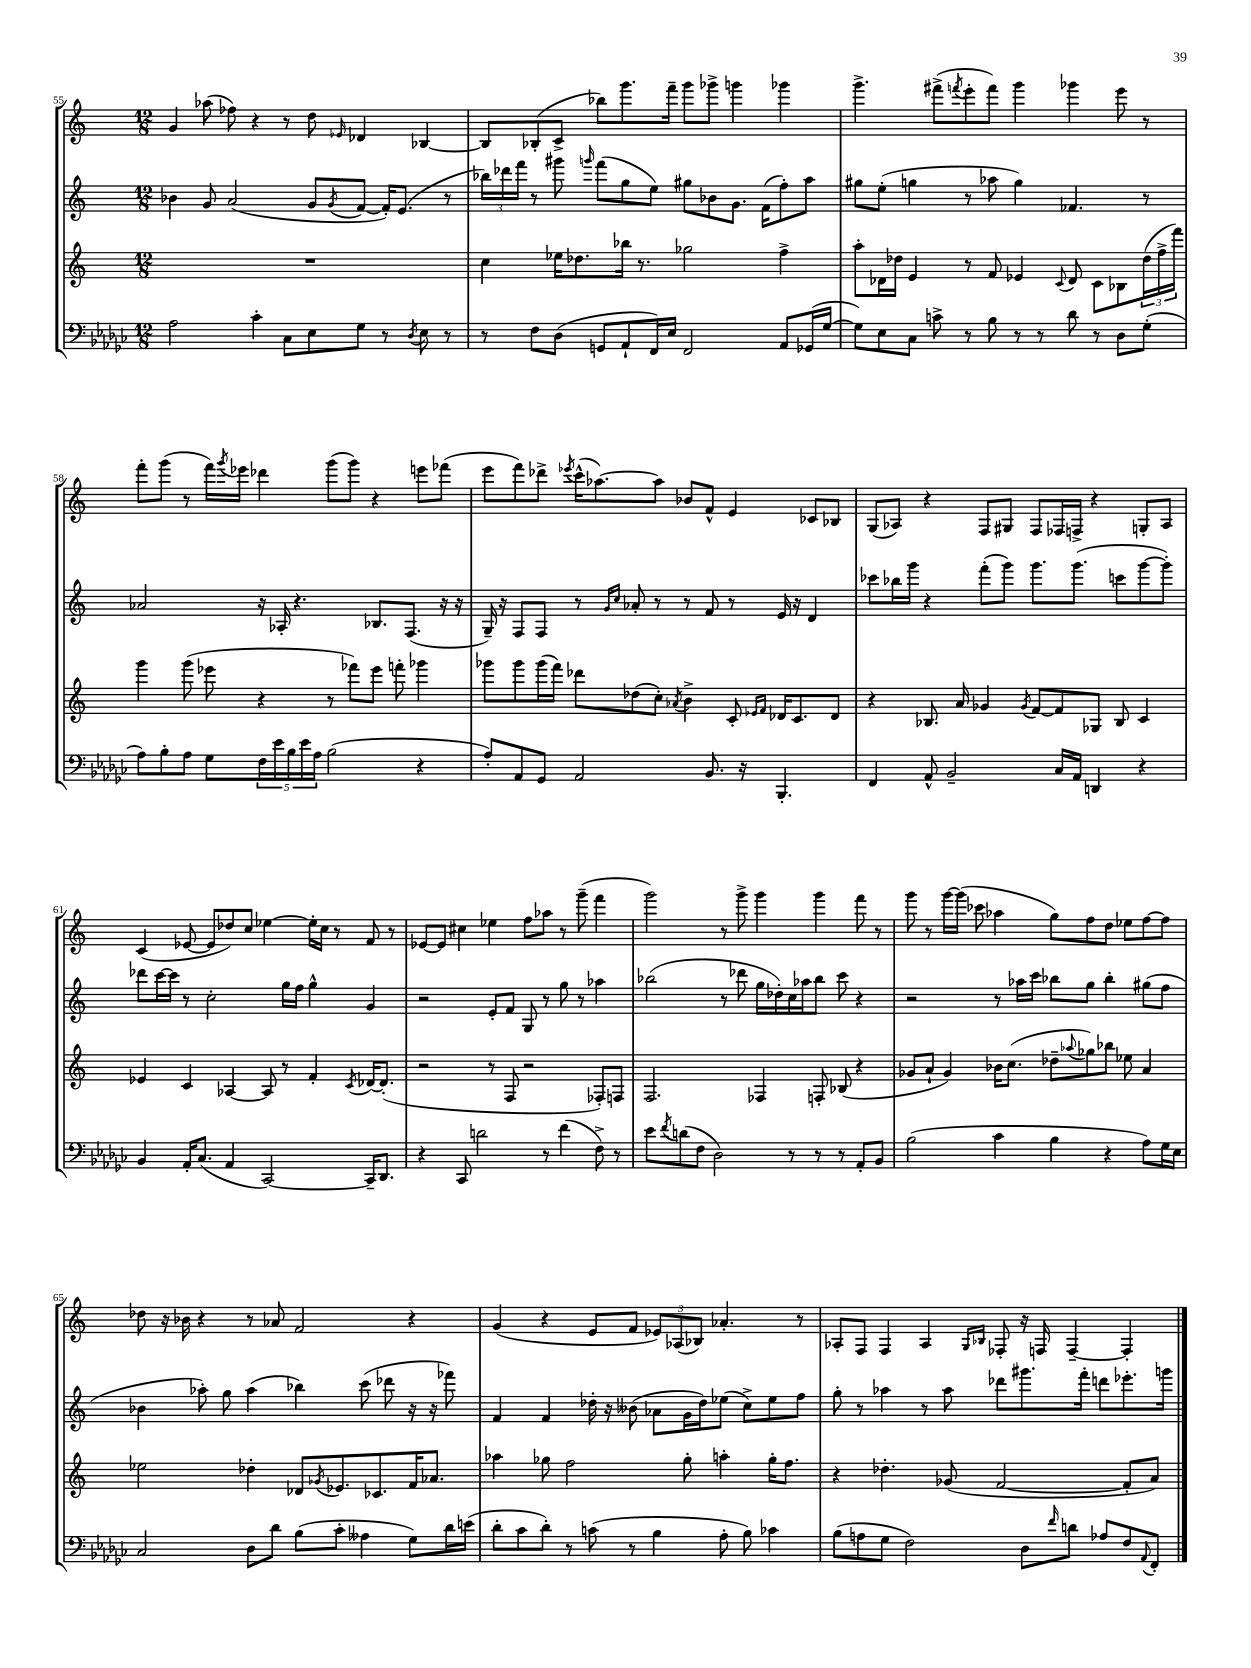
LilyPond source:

<<
\new StaffGroup <<
\new Staff = "s0" {
    \clef treble \key c \major \numericTimeSignature \time 12/8
    g'4 aes''8( fes''8) r4 r8 d''8 \grace { ees'16 } des'4 bes4~ |
    bes8 bes8-.( c'8-> bes''8) g'''8. f'''16-- g'''8 ges'''8-> g'''4 ges'''4 |
    g'''4.-> fis'''8->( \acciaccatura { f'''8 } e'''8-. f'''8) g'''4 ges'''4 e'''8 r8 |
    f'''8-. g'''8( r8 f'''16) \acciaccatura { g'''8 } ees'''16 des'''4 g'''8( g'''8) r4 e'''8 fes'''8( |
    e'''8 f'''8) des'''8-> \acciaccatura { ees'''8 } c'''16-^( aes''8.~) aes''8 bes'8 f'8-^ e'4 ces'8 bes8 |
    g8( aes8) r4 f8 gis8 f8 fes16 f16-> r4 g8-. aes8 |
    c'4( ees'8~ ees'8 des''8) c''8 ees''4~ ees''16-. c''16 r8 f'8 r8 |
    ees'8~ ees'8 cis''4 ees''4 f''8 aes''8 r8 g'''8--( f'''4 |
    g'''2) r8 g'''8-> g'''4 g'''4 f'''8 r8 |
    g'''8 r8 g'''16~ g'''16( ces'''8 aes''4 g''8) f''8 d''8 ees''8 f''8~ f''8 |
    des''8 r16 bes'16 r4 r8 aes'8 f'2 r4 |
    g'4( r4 e'8 f'8 \tuplet 3/2 { ees'8) aes8( bes8) } aes'4.-. r8 |
    aes8-. f8 f4 aes4 \grace { g16 bes16 } fes8-. r16 f16 f4~-- f4-. \bar "|." |
}
\new Staff = "s1" {
    \clef treble \key c \major \numericTimeSignature \time 12/8
    bes'4 g'8 a'2( g'8 \acciaccatura { g'8 } f'8~ f'16-.) e'8.( r8 |
    \tuplet 3/2 { bes''16) des'''16 f'''16 } r8 gis'''8 \grace { g'''16 } f'''8( g''8 e''8) gis''8 bes'8 g'8. f'16( f''8-.) a''8 |
    gis''8 e''8-.( g''4 r8 aes''8 g''4) fes'4. r8 |
    aes'2 r16 aes16-. r4. bes8. f8.( r16 r16 |
    g16--) r16 f8 f8 r8 \grace { g'16 c''16 } aes'8-. r8 r8 f'8 r8 e'16 r16 d'4 |
    ces'''8 bes''16 g'''16 r4 f'''8-.( g'''8) g'''8. g'''8.( c'''8 g'''8~ g'''8-.) |
    des'''8 c'''16~ c'''16 r8 c''2-. g''16 f''16 g''4-^ g'4 |
    r2 e'8-. f'8 g8 r8 g''8 r8 aes''4 |
    bes''2( r8 des'''8 g''16 des''16-.) c''16 aes''16 bes''8 c'''8 r4 |
    r2 r8 aes''16 c'''16 bes''8 g''8 bes''4-. gis''8( f''8 |
    bes'4 aes''8-.) g''8 aes''4( bes''4) c'''8( des'''8 r16 r16 fes'''8) |
    f'4 f'4 des''16-. r16 beses'8( aes'8 g'16 des''16) ees''8( c''8->) ees''8 f''8 |
    g''8-. r8 aes''4 r8 aes''8 des'''8 gis'''8. f'''16-. d'''8 ees'''8.-. g'''16 \bar "|." |
}
\new Staff = "s2" {
    \clef treble \key c \major \numericTimeSignature \time 12/8
    R1. |
    c''4 ees''16 des''8. bes''16 r8. ges''2 f''4-> |
    a''8-. des'16 des''16 e'4 r8 f'8 ees'4 \appoggiatura { c'8 } des'8 c'8 bes8 \tuplet 3/2 { des''16( f''16-> f'''16) } |
    g'''4 g'''8( ees'''8 r4 r8 fes'''8) ees'''8 f'''8-. ges'''4 |
    ges'''8 ges'''8 ges'''16( f'''16) des'''8 des''8( c''8-.) \acciaccatura { aes'8 } b'4-> c'8-. \grace { ees'16 f'16 } des'16 c'8. des'8 |
    r4 bes8. a'16 ges'4 \acciaccatura { ges'8 } f'8~ f'8 ges8 bes8 c'4 |
    ees'4 c'4 aes4~ aes8 r8 f'4-. \acciaccatura { c'8 } des'16~ des'8.-.( |
    r2 r8 f8 r2 fes8-.) f8 |
    f2. fes4 f8-. bes8( r4 |
    ges'8 a'8-! ges'4) bes'16 c''8.( des''8-- \appoggiatura { aes''8 } ges''8) bes''8 ees''8 a'4 |
    ees''2 des''4-. des'8 \acciaccatura { ges'8 } ees'8. ces'8. f'16 aes'8. |
    aes''4 ges''8 f''2 ges''8-. a''4-. ges''16-. f''8. |
    r4 des''4.-. ges'8( f'2~ f'8-. a'8) \bar "|." |
}
\new Staff = "s3" {
    \clef bass \key ges \major \numericTimeSignature \time 12/8
    aes2 ces'4-. ces8 ees8 ges8 r8 \acciaccatura { des8 } ees8 r8 |
    r8 f8 des8( g,8 aes,8-! f,16) ees16 f,2 aes,8 ges,16( ges16~ |
    ges8) ees8 ces8 c'8-> r8 bes8 r8 r8 des'8 r8 des8 ges8-.( |
    aes8) bes8-. aes8 ges8 \tuplet 5/4 { f16 ees'16 bes16 ees'16 aes16 } bes2( r4 |
    aes8-.) aes,8 ges,8 aes,2 bes,8. r16 bes,,4.-. |
    f,4 aes,8-^ bes,2-- ces16 aes,16 d,4 r4 |
    bes,4 aes,16-. ces8.( aes,4 ces,2~) ces,16-- des,8. |
    r4 ces,8 d'2 r8 f'4( f8->) r8 |
    ees'8 \acciaccatura { f'8 } d'8( f8 des2) r8 r8 r8 aes,8-. bes,8 |
    bes2( ces'4 bes4 r4 aes8) ges16 ees16 |
    ces2 des8 des'8 bes8( ces'8-. aeses4 ges8) des'16 e'16( |
    des'8-. ces'8 des'8-.) r8 c'8( r8 bes4 aes8-. bes8) ces'4 |
    bes8( a8 ges8 f2) des8 \grace { f'16 } d'8 aes8 f8 \appoggiatura { aes,8 } f,8-. \bar "|." |
}
>>
>>
\layout { \context { \Score currentBarNumber = #55 } }
